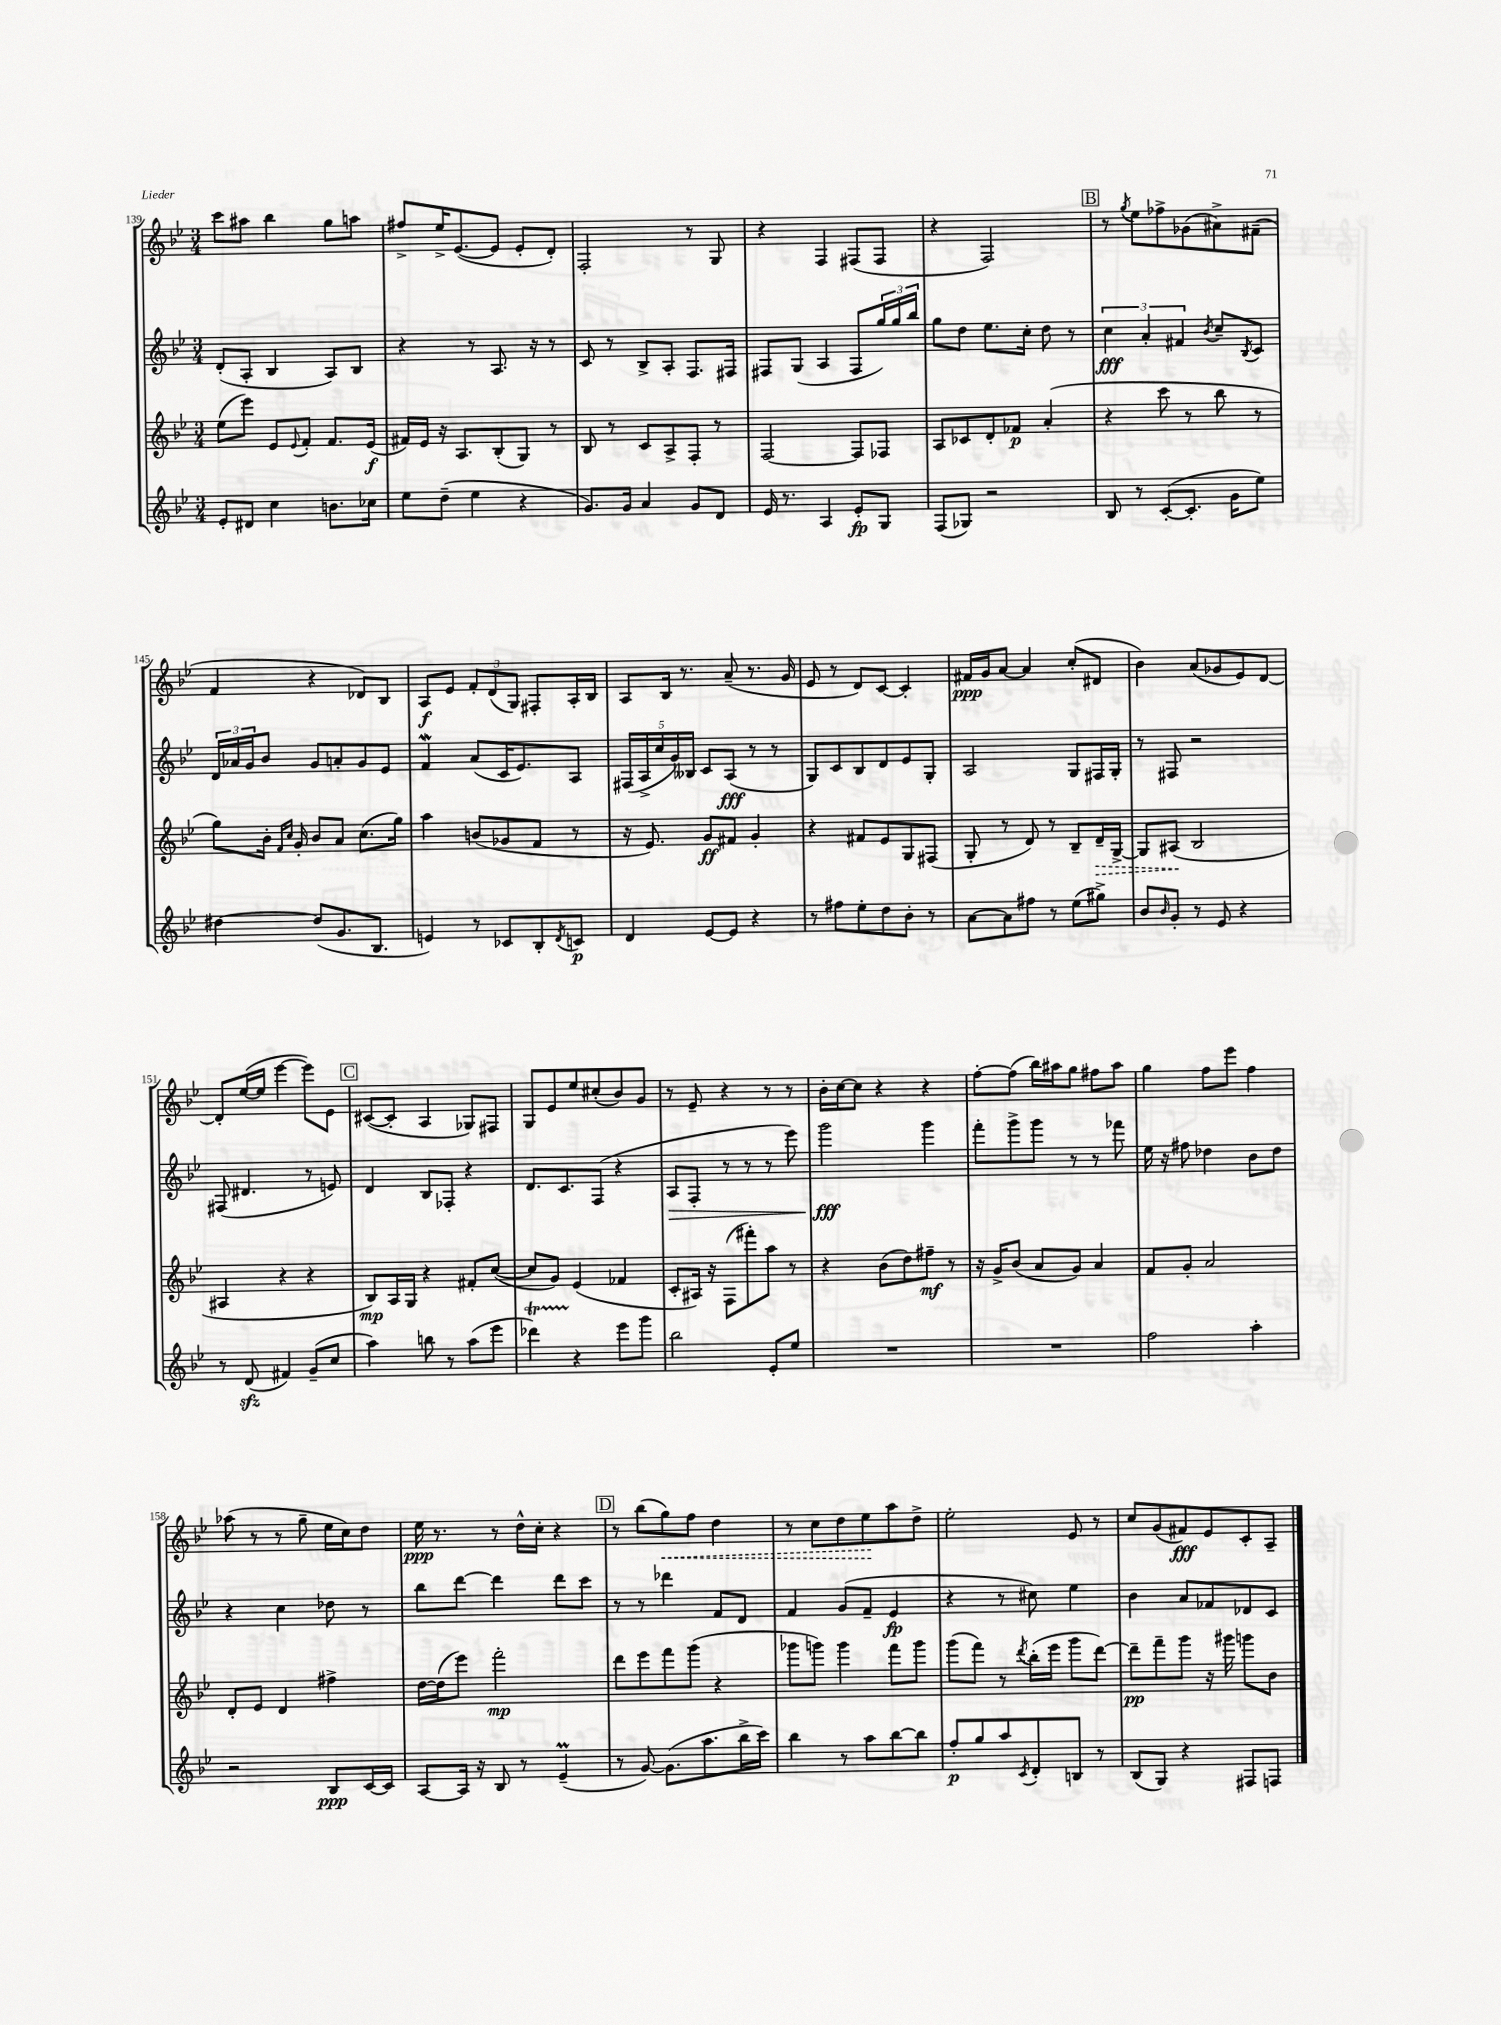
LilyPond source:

<<
\new StaffGroup <<
\new Staff = "s0" {
    \clef treble \key bes \major \numericTimeSignature \time 3/4
    c'''8 ais''8 bes''4 g''8 a''8 |
    fis''8-> ees''16-> ees'8.~( ees'8 ees'8-. d'8-.) |
    f2-. r8 g8 |
    r4 f4 fis8( fis8 |
    r4 f2) |
    \mark \markup { \box "B" } r8 \acciaccatura { g''8 } ees''8 fes''8-> ges'8( ais'8->) fis'8--( |
    f'4 r4 des'8) bes8 |
    a8\f ees'8 \tuplet 3/2 { f'8-. d'8( g8) } fis8-. a16-. bes16 |
    a8 bes16 r8. a'8--( r8. g'16 |
    ees'8 r8 d'8) c'8~ c'4-. |
    fis'16\ppp g'16 a'8~ a'4 c''8-.( dis'8 |
    bes'4) a'8( ges'8 ees'8) d'8~ |
    d'8-. ees''16~( ees''16 ees'''4~ ees'''8) ees'8 |
    \mark \markup { \box "C" } cis'8~( cis'8-. a4 ges8) fis8 |
    g8 ees'8 ees''8 cis''8-.( bes'8) g'8 |
    r8 ees'8-- r4 r8 r8 |
    bes'16-. c''16~ c''8 r4 r4 |
    f''8~-. f''8( bes''16) ais''16 g''8 fis''8 ais''8 |
    g''4 f''8 ees'''8 f''4 |
    aes''8( r8 r8 g''8-- ees''16 c''16) d''8 |
    ees''16\ppp r8. r8 d''16-^ c''16-. r4 |
    \mark \markup { \box "D" } r8 bes''8( \once \override Hairpin.style = #'dashed-line g''8\<) f''8 d''4 |
    r8 c''8 d''8 ees''8\! a''8 d''8-> |
    ees''2-. ees'8 r8 |
    c''8 g'8( fis'8\fff) ees'8 c'8-. a8-- \bar "|." |
}
\new Staff = "s1" {
    \clef treble \key bes \major \numericTimeSignature \time 3/4
    d'8-.( a8-. bes4 a8) bes8 |
    r4 r8 a8. r16 r8 |
    c'8 r8 bes8-> a8-. f8. fis16 |
    fis8 g8( a4 fis8 \tuplet 3/2 { g''16) g''16 bes''16 } |
    g''8 d''8 ees''8. c''16-. d''8 r8 |
    \mark \markup { \box "B" } \tuplet 3/2 { c''4\fff a'4-. fis'4 } \acciaccatura { bes'8 } c''8-- \acciaccatura { bes8 } c'8 |
    \tuplet 3/2 { d'16 aes'16 g'16 } bes'8 g'8 a'8-. g'8 ees'8 |
    f'4\mordent a'8( c'16 ees'8.) a8 |
    \tuplet 5/4 { fis16( a16-> c''16 g'16) beses16 } c'8 a8\fff( r8 r8 |
    g8) c'8 bes8 d'8 ees'8 g8-. |
    a2 g8 fis16 g16-. |
    r8 fis8 r2 |
    fis8( dis'4. r8 e'8) |
    \mark \markup { \box "C" } d'4 bes8 fes8-. r4 |
    d'8. c'8. f8( r4 |
    a8\> f8-. r8 r8 r8 ees'''8) |
    g'''2\fff\! g'''4 |
    f'''8-. g'''8-> g'''8 r8 r8 fes'''8 |
    ees''16 r16 fis''8 des''4 bes'8 des''8 |
    r4 c''4 des''8 r8 |
    bes''8 d'''8~ d'''4 d'''8 c'''8 |
    \mark \markup { \box "D" } r8 r8 des'''4 f'8 d'8 |
    f'4 g'8( f'8-- ees'4\fp |
    r4 r8 cis''8) ees''4 |
    bes'4 a'8 fes'8 des'8 c'8 \bar "|." |
}
\new Staff = "s2" {
    \clef treble \key bes \major \numericTimeSignature \time 3/4
    ees''8( ees'''8) ees'8 \appoggiatura { ees'8 } f'8-. f'8. ees'16\f( |
    fis'16) ees'16 r16 a8. bes8-.( g8) r8 |
    bes8 r8 c'8 a8-> f8-. r8 |
    f2~ f8 fes8 |
    a8 ces'8 d'8-. fes'8\p a'4-.( |
    \mark \markup { \box "B" } r4 c'''8 r8 bes''8 r8 |
    g''8) bes'16-. \grace { f'16 c''16 } g'16-. bes'8 a'8 c''8.( g''16) |
    a''4 b'8( ges'8 f'8 r8 |
    r16 ees'8.) g'8\ff fis'8 g'4-. |
    r4 fis'8 ees'8 g8 fis8( |
    g8-. r8 d'8) r8 bes8-- \once \override Hairpin.style = #'dashed-line d'16--\> g16~-> |
    g8 ais8\!( bes2 |
    ais4 r4 r4 |
    \mark \markup { \box "C" } bes8\mp) a16 g16 r4 fis'8-. c''8~( |
    c''8 g'8) ees'4( fes'4 |
    c'8-. ais16) r16 f8( fis'''8-.) a''8 r8 |
    r4 bes'8( d''8) fis''8--\mf r8 |
    r16 g'16-> bes'8( a'8 g'8) a'4 |
    f'8 g'8-. a'2 |
    d'8-. ees'8 d'4 fis''4-> |
    d''16~ d''16( ees'''8) f'''2-.\mp |
    \mark \markup { \box "D" } d'''8 ees'''8 f'''8 g'''8( r4 |
    ges'''8 g'''8) g'''4 f'''8 g'''8 |
    g'''8( f'''8) r8 \acciaccatura { d'''8 } bes''16-.( ees'''16 g'''8 d'''8~) |
    d'''8--\pp f'''8-- g'''8 r16 gis'''16 g'''8 bes'8 \bar "|." |
}
\new Staff = "s3" {
    \clef treble \key bes \major \numericTimeSignature \time 3/4
    ees'8-. dis'8 c''4 b'8. ces''16 |
    ees''8 d''8--( ees''4 r4 |
    g'8.) g'16 a'4 g'8 d'8 |
    ees'16 r8. a4 ees'8-.\fp g8 |
    f8( ges8) r2 |
    \mark \markup { \box "B" } bes8 r8 c'8~-.( c'8.-. g'16 ees''8) |
    dis''4~ dis''8( g'8. bes8. |
    e'4) r8 ces'8 bes8-. \acciaccatura { d'8 } c'8\p |
    d'4 ees'8~ ees'8 r4 |
    r8 fis''8 ees''8-. d''8 bes'8-. r8 |
    a'8~ a'8 fis''8 r8 ees''8( gis''8->) |
    bes'8 \grace { bes'16 } g'8-. r8 ees'8 r4 |
    r8 d'8\sfz( fis'4) g'8--( c''8 |
    \mark \markup { \box "C" } a''4) b''8 r8 a''8( ees'''8 |
    des'''4\startTrillSpan) r4\stopTrillSpan ees'''8 g'''8 |
    bes''2 ees'8-. ees''8 |
    R2. |
    R2. |
    f''2 a''4-. |
    r2 bes8\ppp c'16~ c'16 |
    a8~ a16 r16 bes8 r8 ees'4--\prall( |
    \mark \markup { \box "D" } r8 g'8~) g'8.( a''8. bes''16-> c'''16) |
    bes''4 r8 a''8 bes''8~ bes''8 |
    f''8-.\p g''8 a''8 \acciaccatura { c'8 } d'8-. b8 r8 |
    bes8( g8) r4 fis8 f8 \bar "|." |
}
>>
>>
\layout { \context { \Score currentBarNumber = #139 } }
